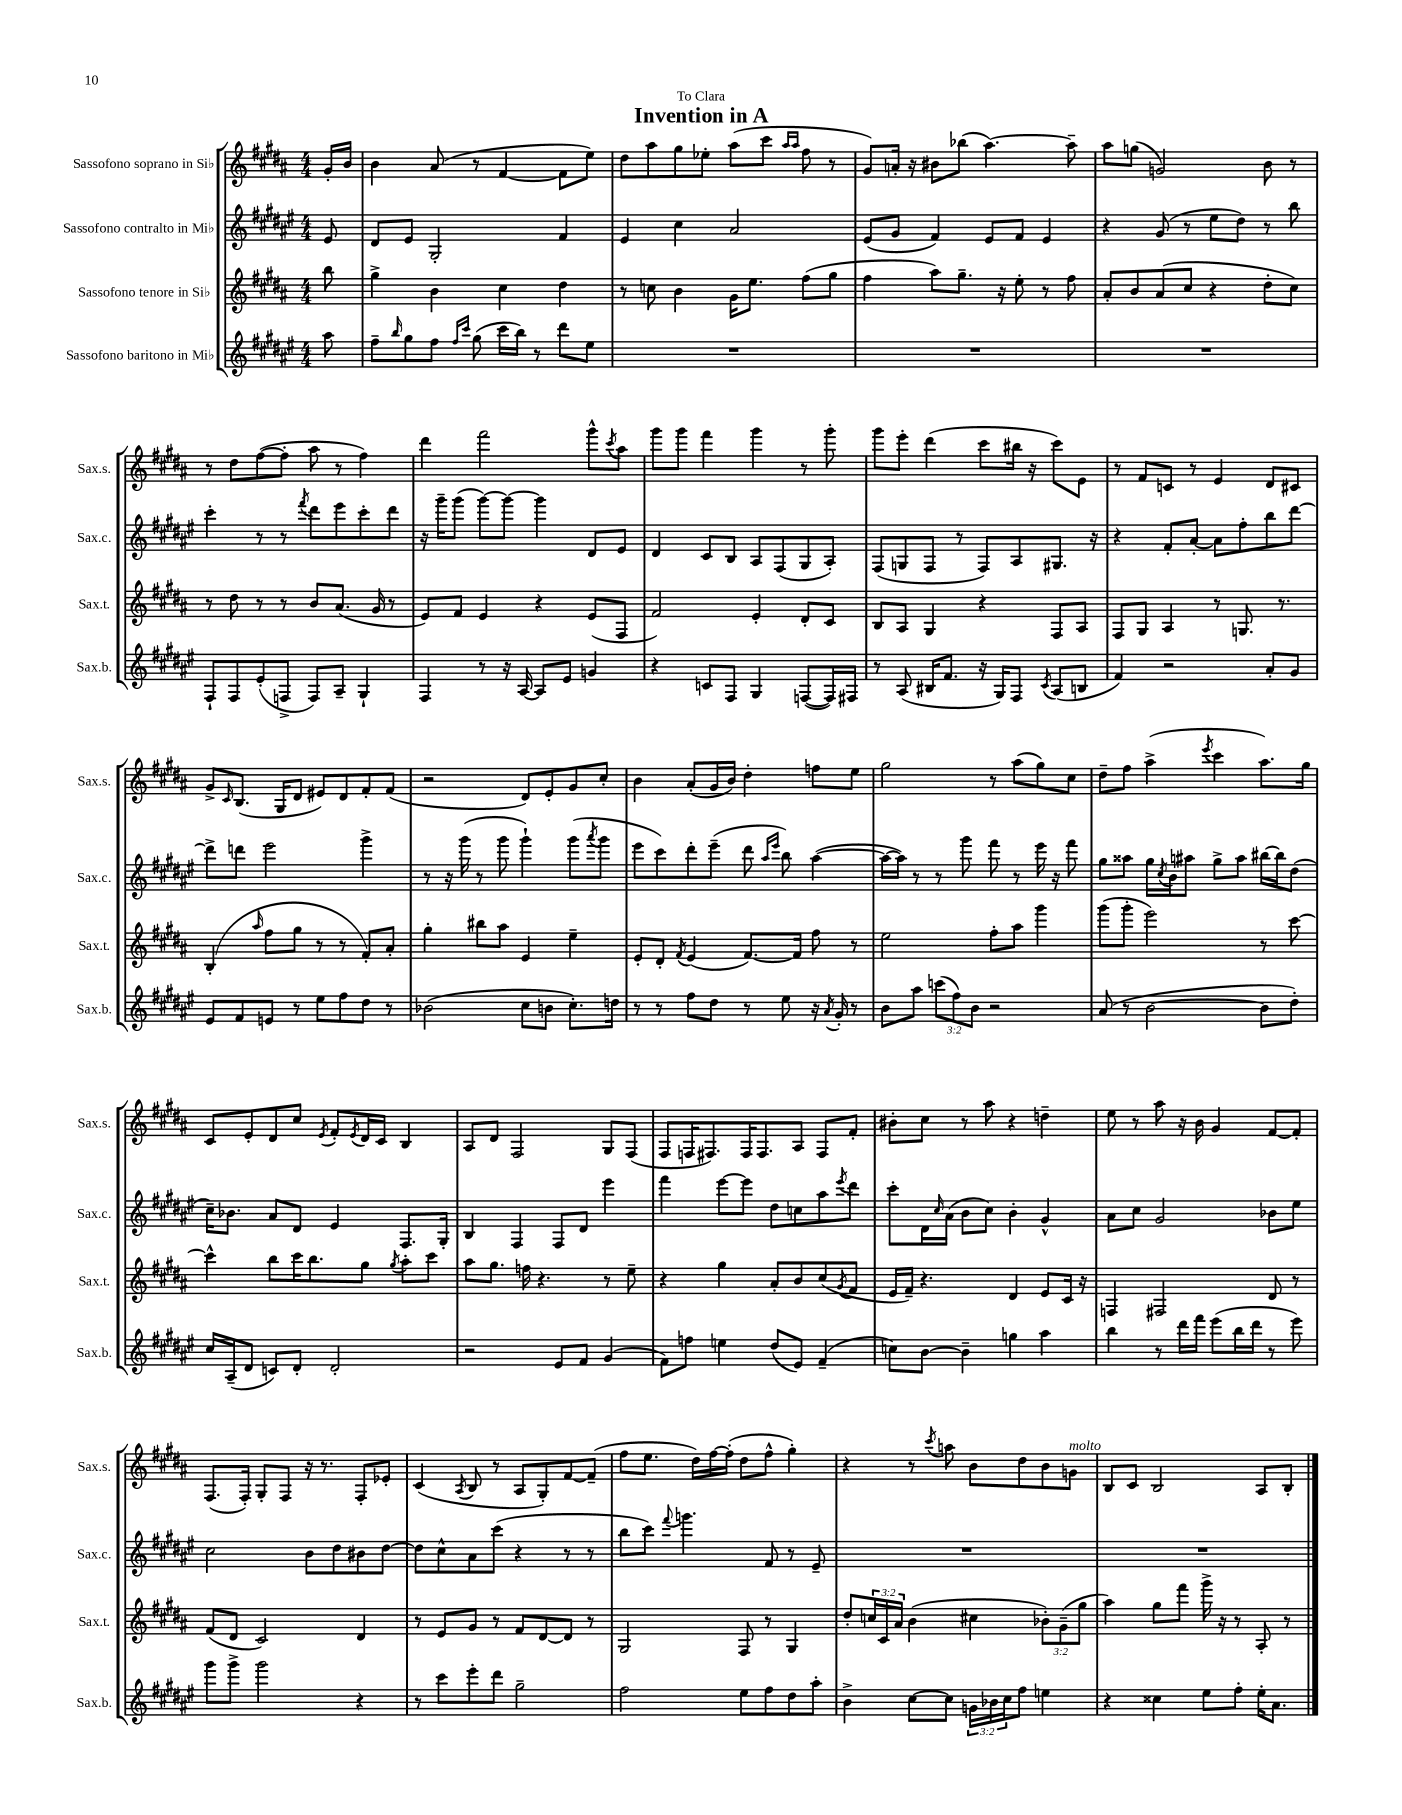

**kern	**kern	**kern	**kern
*staff4	*staff3	*staff2	*staff1
*clefG2	*clefG2	*clefG2	*clefG2
*k[f#c#g#d#a#e#]	*k[f#c#g#d#a#]	*k[f#c#g#d#a#e#]	*k[f#c#g#d#a#]
*M4/4	*M4/4	*M4/4	*M4/4
8aa#	8bb	8e#	16g#'
.	.	.	16b
=	=	=	=
8ff#~	4gg#^	8d#	4b
16qqbb	.	.	.
8gg#	.	8e#	.
8ff#	4b	2G#'	(8a#
16qqff#	.	.	.
16qqccc#	.	.	.
(8gg#	.	.	8r
16ccc#	4cc#	.	[4f#
16bb)	.	.	.
8r	.	.	.
8ddd#	4dd#	4f#	8f#]
8ee#	.	.	8ee)
=	=	=	=
1r	8r	4e#	8dd#
.	8cc	.	8aa#
.	4b	4cc#	8gg#
.	.	.	8ee-'
.	16g#	2a#	(8aa#
.	8.ee	.	.
.	.	.	8ccc#
.	.	.	16qqaa#
.	.	.	16qqaa#
.	(8ff#	.	8ff#
.	8gg#	.	8r
=	=	=	=
1r	4ff#	(8e#	8g#)
.	.	8g#	16a'
.	.	.	16r
.	8aa#)	4f#)	8b#
.	8.gg#~	.	(8bb-
.	.	8e#	[4.aa#)
.	16r	.	.
.	8ee'	8f#	.
.	8r	4e#	.
.	8ff#	.	8aa#~]
=	=	=	=
1r	8a#'	4r	8aa#
.	8b	.	(8gg
.	(8a#	(8g#	2g)
.	8cc#	8r	.
.	4r	8ee#	.
.	.	8dd#)	.
.	8dd#'	8r	8b
.	8cc#)	8bb	8r
=	=	=	=
8F#`	8r	4ccc#'	8r
8F#	8dd#	.	8dd#
(8e#'	8r	8r	([8ff#
8F^	8r	8r	8ff#']
.	.	8qfff#	.
8F)	8b	8ddd#	8aa#
8A#~	(8.a#	8eee#	8r
4G#`	.	8ccc#'	4ff#)
.	16g#	.	.
.	8r	8ddd#	.
=	=	=	=
4F#	8e)	16r	4ddd#
.	.	16ggg#~	.
.	8f#	(8ggg#	.
8r	4e	[8ggg#)	2fff#
16r	.	8ggg#_	.
[16A#	.	.	.
8A#]	4r	4ggg#]	.
8e#	.	.	.
4g	(8e	8d#	8ggg#^^
.	.	.	8qccc#
.	8F#	8e#	8aa#
=	=	=	=
4r	2f#)	4d#	8ggg#
.	.	.	8ggg#
8c	.	8c#	4fff#
8F#	.	8B	.
4G#	4e'	8A#	4ggg#
.	.	(8F#	.
([8F	8d#'	8G#	8r
16F])	8c#	8A#')	8ggg#'
16F#	.	.	.
=	=	=	=
8r	8B	(8F#	8ggg#
(8A#	8A#	8G	8eee'
16B#	4G#	8F#	(4ddd#
8.f#	.	.	.
.	.	8r	.
16r	4r	8F#)	8ccc#
16G#)	.	.	.
8F#	.	8A#	16bb#
.	.	.	16r
8qc#	.	.	.
(8A#	8F#	8.G#	8ccc#)
8B	8A#	.	8e
.	.	16r	.
=	=	=	=
4f#)	8F#	4r	8r
.	8G#	.	8f#
2r	4A#	8f#'	8c
.	.	[8a#'	8r
.	8r	8a#]	4e
.	8.G	8ff#'	.
8a#'	.	8bb	8d#
.	8.r	.	.
8g#	.	[8ddd#	8c#
=	=	=	=
8e#	(4B'	8ddd#^]	8g#^
.	.	.	16qqc#
8f#	.	8ddd	(8.B
.	16qqaa#	.	.
8e	8ff#	2eee#	.
.	.	.	16G#
8r	8gg#	.	8d#
8ee#	8r	.	8e#)
8ff#	8r	.	8d#
8dd#	8f#')	4ggg#^	8f#'
8r	8a#'	.	(8f#
=	=	=	=
(2b-	4gg#'	8r	2r
.	.	16r	.
.	.	(16ggg#	.
.	8bb#	8r	.
.	8aa#	8ggg#	.
8cc#	4e	4ggg#`)	8d#)
8b	.	.	8e'
8.cc#')	4ee~	(8ggg#	8g#
.	.	8qaaa#	.
.	.	8ggg#	8cc#'
16dd	.	.	.
=	=	=	=
8r	8e'	8eee#	4b
8r	8d#'	8ccc#)	.
.	8qf#	.	.
8ff#	(4e	8ddd#'	(8a#'
8dd#	.	(8eee#~	16g#
.	.	.	16b)
8r	[8.f#)	8ddd#	4dd#'
.	.	16qqaa#	.
.	.	16qqeee#	.
8ee#	.	8bb)	.
.	16f#]	.	.
16r	8ff#	([4aa#	8ff
8qa#	.	.	.
16g#'	.	.	.
8r	8r	.	8ee
=	=	=	=
8b	2ee	16aa#_	2gg#
.	.	16aa#])	.
8aa#	.	8r	.
(12ccc	.	8r	.
12ff#)	.	.	.
.	.	8ggg#	.
12b	.	.	.
2r	8ff#'	8fff#	8r
.	8aa#	8r	(8aa#
.	4ggg#	16eee#	8gg#)
.	.	16r	.
.	.	8fff#	8cc#
=	=	=	=
(8a#	(8ggg#	8gg#	8dd#~
8r	8ggg#'	8aa##	8ff#
[2b	2eee)	16gg#	(4aa#^
.	.	8qcc#	.
.	.	16b	.
.	.	8aa#	.
.	.	.	8qeee
.	.	8gg#^	4ccc#
.	.	8aa#	.
8b]	8r	[16bb#	8.aa#)
.	.	16bb#]	.
8dd#')	[8ccc#	(8dd#	.
.	.	.	16gg#
=	=	=	=
16cc#	4ccc#^^]	16cc#~)	8c#
(16A#~	.	8.b-	.
8d#	.	.	8e'
8c)	8bb	8a#	8d#
8d#'	16ccc#	8d#	8cc#
.	8.bb	.	.
.	.	.	8qe
2d#'	.	4e#	8f#'
.	.	.	8qe
.	8gg#	.	16d#
.	.	.	16c#
.	8qgg#	.	.
.	8aa#'	8.F#	4B
.	8ccc#	.	.
.	.	16G#'	.
=	=	=	=
2r	8aa#	4B	8A#
.	8.gg#	.	8d#
.	.	4F#	2F#
.	16ff	.	.
.	4.r	.	.
8e#	.	8F#	.
8f#	.	8d#	.
(4g#	8r	4eee#	8G#
.	8ee~	.	(8F#
=	=	=	=
8f#)	4r	4fff#	8F#
8ff	.	.	16F
.	.	.	8.F#)
4ee	4gg#	[8eee#	.
.	.	8eee#]	16F#
.	.	.	8.F#
(8dd#	8a#'	8dd#	.
8e#)	8b	8cc	8A#
(4f#~	(8cc#	8aa#	8F#
.	8qg#	8qeee#	.
.	8f#	8ddd#	8f#'
=	=	=	=
8cc)	16e	8ccc#'	8b#'
.	16f#~)	.	.
[8b	4.r	16d#	8cc#
.	.	16qqcc#	.
.	.	(16a#	.
4b~]	.	8b	8r
.	.	8cc#)	8aa#
4gg	4d#	4b'	4r
4aa#	8e	4g#^^	4dd~
.	16c#	.	.
.	16r	.	.
=	=	=	=
4bb	4F	8a#	8ee
.	.	8cc#	8r
8r	2F#	2g#	8aa#
16ddd#	.	.	16r
16fff#	.	.	16b
(8eee#	.	.	4g#
16bb	.	.	.
16ddd#	.	.	.
8r	8d#	8b-	[8f#
8eee#)	8r	8ee#	8f#']
=	=	=	=
8ggg#	(8f#	2cc#	(8.F#
8ggg#^	8d#	.	.
.	.	.	16F#')
2ggg#	2c#)	.	8G#'
.	.	.	8F#
.	.	8b	16r
.	.	.	8.r
.	.	8dd#	.
4r	4d#	8b#	8F#'
.	.	[8dd#	8e-'
=	=	=	=
8r	8r	8dd#]	(4c#
8ccc#	8e	8cc#^^	.
.	.	.	8qA#
8eee#'	8g#	8a#	8B
8ddd#	8r	(8ccc#	8r
2gg#~	8f#	4r	8A#
.	[8d#	.	8G#')
.	8d#]	8r	[8f#
.	8r	8r	(8f#~]
=	=	=	=
2ff#	2G#	8bb	8ff#
.	.	8ccc#)	8.ee
.	.	8qqfff#	.
.	.	4.ggg	.
.	.	.	16dd#)
.	.	.	[16ff#
.	.	.	(16ff#']
8ee#	8F#	.	8dd#
8ff#	8r	8f#	8ff#^^
8dd#	4G#	8r	4gg#')
8aa#'	.	8e#~	.
=	=	=	=
4b^	8dd#'	1r	4r
.	24cc	.	.
.	24c#	.	.
.	24a#	.	.
[8cc#	(4b	.	8r
.	.	.	8qccc#
8cc#]	.	.	8aa
24g	4cc#	.	8b
24b-	.	.	.
24cc#	.	.	.
8ff#	.	.	8dd#
4ee	12b-')	.	8b
.	(12g#~	.	.
.	.	.	8g
.	12gg#	.	.
=	=	=	=
4r	4aa#)	1r	8B
.	.	.	8c#
4cc##	8gg#	.	2B
.	8fff#	.	.
8ee#	16ggg#^	.	.
.	16r	.	.
8ff#'	8r	.	.
16ee#'	8A#'	.	8A#
8.a#	.	.	.
.	8r	.	8B'
==	==	==	==
*-	*-	*-	*-
